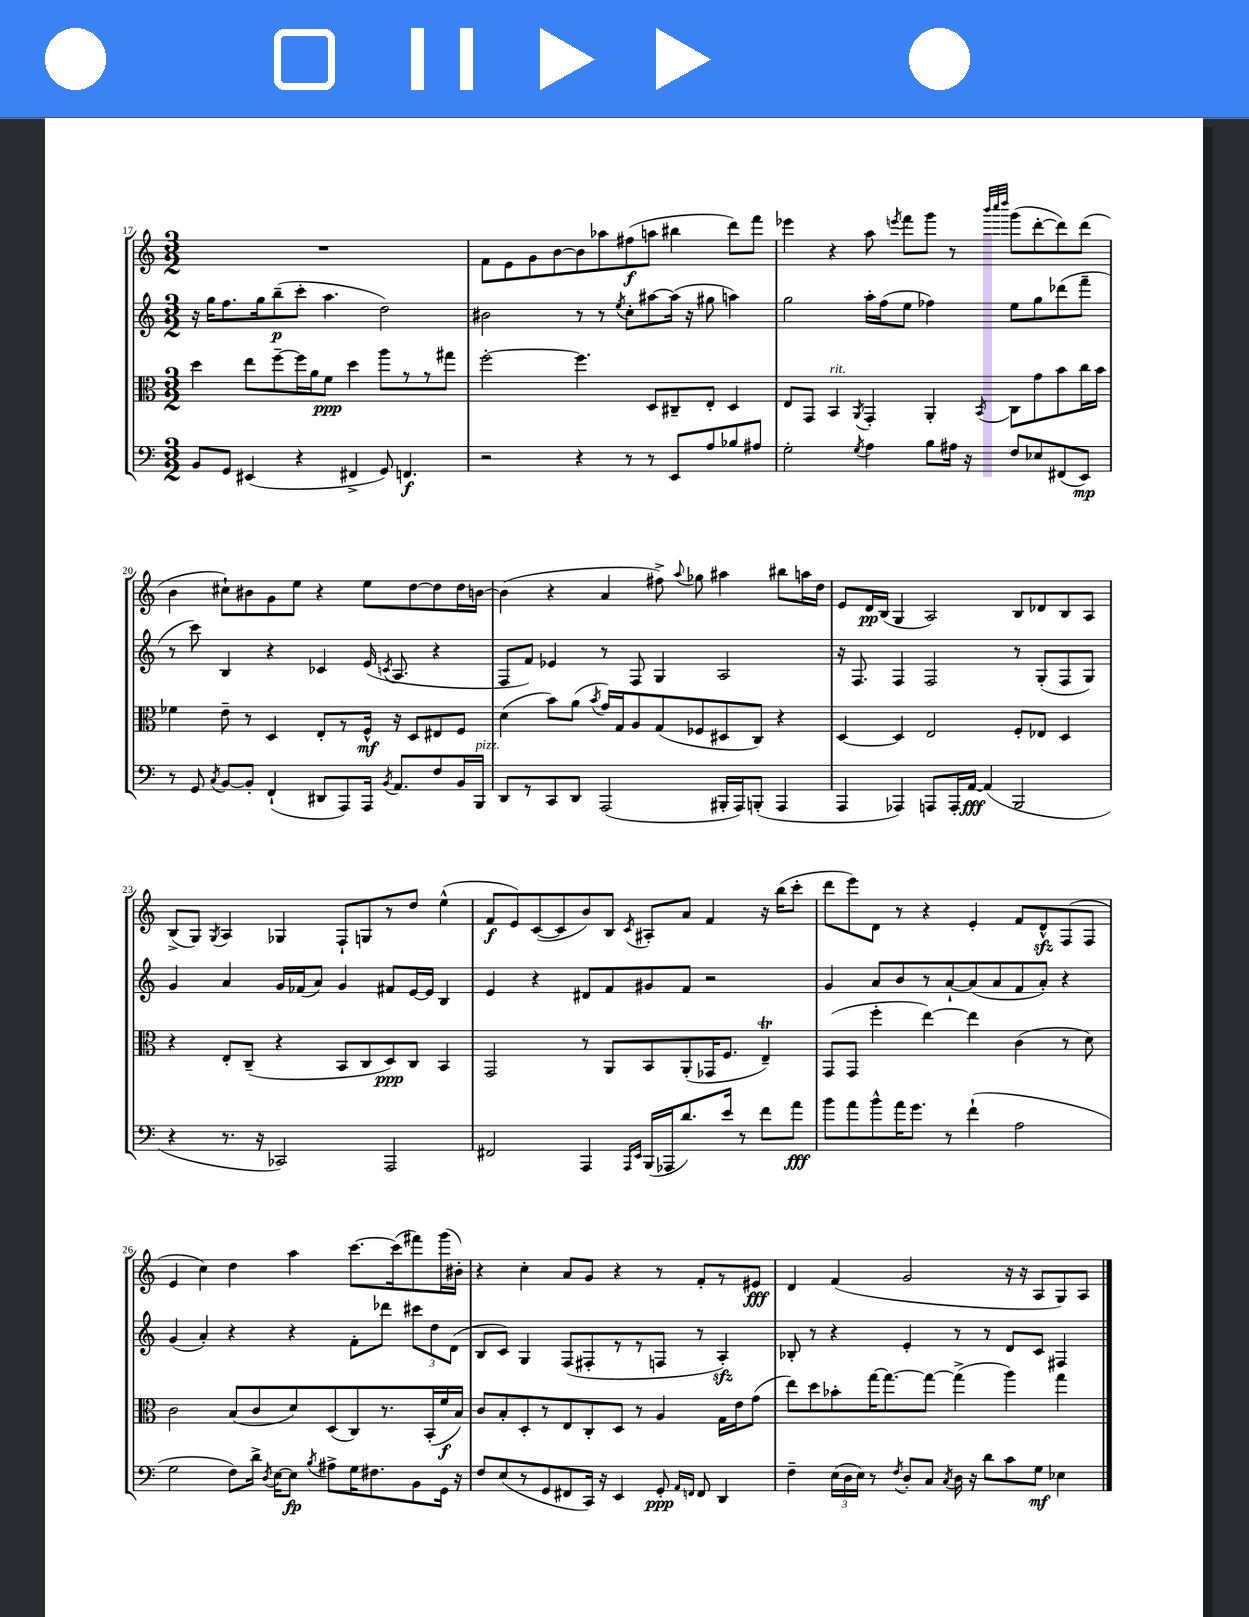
<<
\new StaffGroup <<
\new Staff = "s0" {
    \clef treble \key c \major \numericTimeSignature \time 3/2
    \autoBeamOff R1. |
    f'8[ e'8 g'8 b'8~ b'8 aes''8 fis''8\f( a''8] bis''4 d'''8[) f'''8] |
    ees'''4 r4 a''8 \acciaccatura { e'''8 } f'''8[ g'''8] r8 \grace { b'''32[ c''''32 d''''32] } g'''8[( d'''8~-. d'''8) d'''8]( |
    b'4 cis''8[-!) bis'8 g'8 e''8] r4 e''8[ d''8~ d''8 d''16 b'16]~ |
    b'4( r4 a'4 fis''8->) \appoggiatura { a''8 } ges''8 ais''4 bis''8[ a''16 d''16] |
    e'8[ d'16\pp b16]( g4 a2) b8[ des'8 b8 a8] |
    b8[->( g8]) \acciaccatura { g8 } a4 ges4 f8[-! g8 r8 d''8] e''4-^( |
    f'8[\f e'8) c'8~( c'8 b'8) b8] \acciaccatura { c'8 } ais8[-. a'8] f'4 r16 b''16[( c'''8]-. |
    d'''8[ e'''8) d'8] r8 r4 e'4-. f'8[ d'8-^\sfz f8( f8] |
    e'4 c''4) d''4 a''4 c'''8.[~ c'''16( fis'''8) g'''16( bis'16]-.) |
    r4 c''4-. a'8[ g'8] r4 r8 f'8[-. r8 eis'8]\fff |
    d'4 f'4( g'2 r16 r16 a8[ g8) a8] \bar "|." |
}
\new Staff = "s1" {
    \clef treble \key c \major \numericTimeSignature \time 3/2
    \autoBeamOff r16 g''16[ f''8. g''16 b''8--\p( c'''8]-. a''4. d''2) |
    bis'2 r8 r8 \acciaccatura { e''8 } c''8[-. ais''8~ ais''16]( r16 gis''8 a''4) |
    g''2 a''16[-. f''16( e''8] fes''4) e''8[ g''8 des'''8( f'''8]-- |
    r8 c'''8) b4 r4 ces'4 e'16( \acciaccatura { c'8 } a8. r4 |
    f8[ f'8]) ees'4 r8 f8 g4 a2 |
    r16 f8. f4 f2 r8 g8[-.( f8 g8]) |
    g'4 a'4 g'16[ fes'16( a'8]) g'4 fis'8[ e'16~ e'16] b4 |
    e'4 r4 dis'8[ f'8 gis'8 f'8] r2 |
    g'4 a'8[ b'8 r8 a'8~-! a'8( a'8 f'8 a'8]-.) r4 |
    g'4( a'4-.) r4 r4 f'8[-. des'''8] \tuplet 3/2 { cis'''8[ d''8 d'8]( } |
    b8[ c'8]) g4 f8[( fis8-. r8 r8 f8] r8 a4-.\sfz) |
    bes8-. r8 r4 e'4-. r8 r8 d'8[ c'8] fis4 \bar "|." |
}
\new Staff = "s2" {
    \clef alto \key c \major \numericTimeSignature \time 3/2
    \autoBeamOff d''4 e''8[ f''8~-- f''16 a'16 f'8]\ppp d''4 a''8[ r8 r8 gis''8] |
    f''2~-. f''4. d8[ cis8-- e8]-. d4 |
    e8[ g,8] b,4^\markup { \italic "rit." } \acciaccatura { a,8 } g,4-. a,4-. \acciaccatura { b,8 } c8[ g'8 b'8 c''16 b'16] |
    fes'4 e'8-- r8 d4 e8[-. r8 f16]-^\mf r16 d8[ eis8 f8] |
    d'4( b'8[) a'8]( \acciaccatura { b'8 } g'16[) g16 a8 g8( fes8 dis8 c8]) r4 |
    d4~ d4 e2 f8[-. ees8] d4 |
    r4 e8[-. c8]--( r4 b,8[ c8 d8\ppp) c8] b,4 |
    g,2 r8 a,8[ b,8 a,8-.( ges,16 f8.] e4--\trill) |
    g,8[( g,8] f''4-. e''4~) e''4 c'4( r8 d'8) |
    c'2 b8[( c'8 d'8) d8( c8) r8. b,16-.( f'16\f b16]) |
    c'8[ b8-. d8-. r8 e8 c8-. d8] r8 a4 g16[ e'16 g'8]( |
    e''8[) d''8 bes'8-. g''16~ g''8.~ g''8]~ g''4->( a''4) g''4 \bar "|." |
}
\new Staff = "s3" {
    \clef bass \key c \major \numericTimeSignature \time 3/2
    \autoBeamOff b,8[ g,8] eis,4( r4 fis,4-> g,8) f,4.\f |
    r2 r4 r8 r8 e,8[ a8 bes8 ais8] |
    g2-. \acciaccatura { g8 } a4 b8[ ais16] r16 f8[ ees8 fis,8( e,8]\mp) |
    r8 g,8 \acciaccatura { c8 } b,8[~ b,8]-. f,4-!( dis,8[ a,,8) a,,16] \acciaccatura { b,8 } a,8.[ f8 b,16 b,,16]^\markup { \italic "pizz." } |
    d,8[ r8 c,8 d,8] a,,2( bis,,16[-. a,,16) b,,8]-.( a,,4 |
    a,,4 aes,,4) a,,8[ a,,16-. a,16]~\fff a,4( b,,2 |
    r4 r8. r16 ces,2) a,,2 |
    fis,2 a,,4 \grace { a,,16[ e,16] } b,,16[( aes,,16 d'8.) e'16] r8 f'8[ a'8]\fff |
    b'8[ a'8 b'8-^ a'16 g'8.] r8 f'4-!( a2 |
    g2 f8[) d'16]-> \acciaccatura { d8 } e16[~ e8]\fp \acciaccatura { b8 } ais8[-> g16 fis8. b,8 g,16] r16 |
    f8[ e8( r8 g,8 fis,8 c,16]) r16 e,4 g,8-.\ppp \grace { a,16[ f,16] } f,8 d,4 |
    f4-- \tuplet 3/2 { e16[( d16 e16]) } r8 \acciaccatura { f8 } d8[-. c8] \acciaccatura { c8 } d16 r16 d'8[ c'8 g8]\mf ees4 \bar "|." |
}
>>
>>
\layout { \context { \Score currentBarNumber = #17 } }
